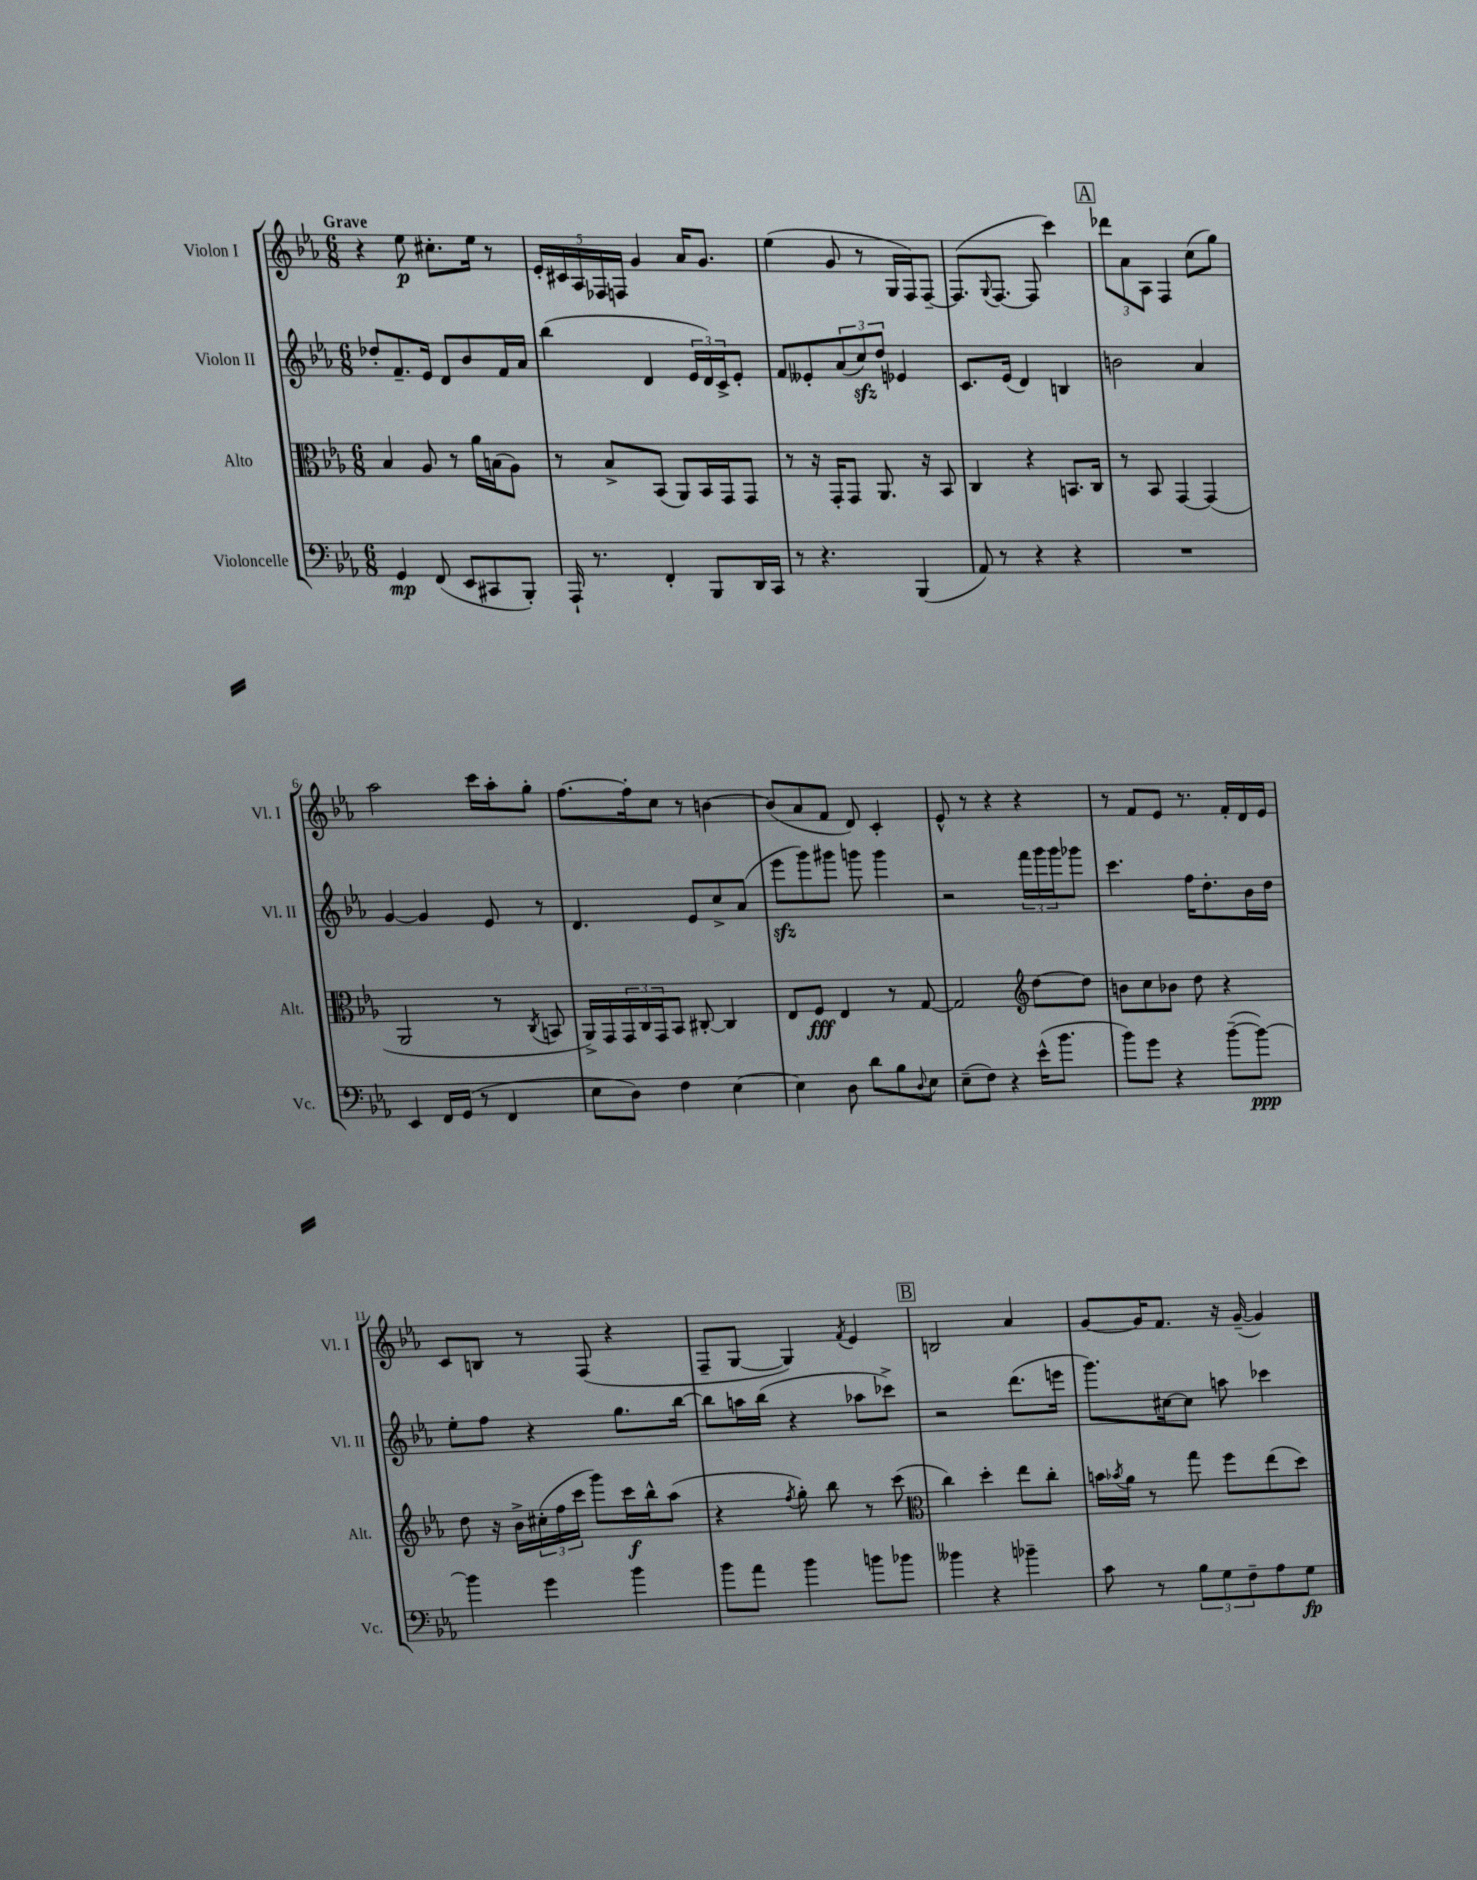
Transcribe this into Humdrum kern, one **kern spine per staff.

**kern	**dynam	**kern	**dynam	**kern	**kern	**dynam
*part4	*part4	*part3	*part3	*part2	*part1	*part1
*staff4	*staff4	*staff3	*staff3	*staff2	*staff1	*staff1
*I"Violoncelle	*	*I"Alto	*	*I"Violon II	*I"Violon I	*
*I'Vc.	*	*I'Alt.	*	*I'Vl. II	*I'Vl. I	*
*clefF4	*	*clefC3	*	*clefG2	*clefG2	*
*k[b-e-a-]	*	*k[b-e-a-]	*	*k[b-e-a-]	*k[b-e-a-]	*
*M6/8	*	*M6/8	*	*M6/8	*M6/8	*
=1	=1	=1	=1	=1	=1	=1
!	!	!	!	!	!LO:TX:a:B:t=Grave	!
4GG/	mp	4B-/	.	8dd-X'/L	4r	.
.	.	.	.	8.f~/	.	.
(8FF/	.	8A-/	.	.	8ee-\	p
.	.	.	.	16e-/Jk	.	.
8EE-/L	.	8r	.	8d/L	8.cc#X'\L	.
8CC#X/	.	16a-\LL	.	8b-/	.	.
.	.	(16Bn\J	.	.	16ee-\Jk	.
8BBB-'/J)	.	8A-\J)	.	16f/L	8r	.
.	.	.	.	16a-/JJ	.	.
=2	=2	=2	=2	=2	=2	=2
16AAA-`/	.	8r	.	(4bb-\	20e-'/LL	.
.	.	.	.	.	20c#X/	.
8.r	.	.	.	.	.	.
.	.	.	.	.	20A-/	.
.	.	8B-^/L	.	.	.	.
.	.	.	.	.	20F-X/	.
.	.	.	.	.	20Fn/JJ	.
4FF'/	.	(8BB-/J	.	4d/	4g/	.
.	.	8AA-/L)	.	.	.	.
8BBB-/L	.	16BB-/L	.	24e-/LL	16a-/KL	.
.	.	.	.	24d/)	.	.
.	.	16GG/J	.	.	8.g/J	.
.	.	.	.	24c^/J	.	.
16DD/L	.	8GG/J	.	8e-'/J	.	.
16CC/JJ	.	.	.	.	.	.
=3	=3	=3	=3	=3	=3	=3
8r	.	8r	.	8f/L	(4ee-\	.
4.r	.	16r	.	8e--X'/	.	.
.	.	16GG'/KL	.	.	.	.
.	.	8GG/J	.	(12a-/	8g/	.
.	.	.	.	12cczz/)	.	.
.	.	8.AA-/	.	.	8r	.
.	.	.	.	12dd/J	.	.
(4BBB-/	.	.	.	4e-X/	16G/LL	.
.	.	16r	.	.	16F/J)	.
.	.	8BB-/	.	.	[8F~/J	.
=4	=4	=4	=4	=4	=4	=4
8AA-/)	.	4C/	.	8.c/L	(8.F/L]	.
8r	.	.	.	.	.	.
.	.	.	.	.	8qqG/	.
.	.	.	.	(16e-/Jk	[8.F/J	.
4r	.	4r	.	4d/)	.	.
.	.	.	.	.	8F/]	.
4r	.	8.BBn/L	.	4Bn/	4ccc\)	.
.	.	16C/Jk	.	.	.	.
!!LO:REH:place=s1:t=A
=5	=5	=5	=5	=5	=5	=5
2.r	.	8r	.	2bn\	12ddd-X\L	.
.	.	.	.	.	12a-\	.
.	.	8BB-/	.	.	.	.
.	.	.	.	.	12A-\J	.
.	.	[4GG/	.	.	4F/	.
.	.	(4GG/]	.	4a-/	(8cc\L	.
.	.	.	.	.	8gg\J)	.
!!LO:LB:g=z
=6	=6	=6	=6	=6	=6	=6
4EE-/	.	2AA-/	.	[4g/	2aa-\	.
16FF/LL	.	.	.	4g/]	.	.
(16GG/JJ	.	.	.	.	.	.
8r	.	.	.	.	.	.
4FF/	.	8r	.	8e-/	16ccc\LL	.
.	.	.	.	.	16aa-'\J	.
.	.	8qC/	.	.	.	.
.	.	8BBn/	.	8r	8gg'\J	.
=7	=7	=7	=7	=7	=7	=7
8E-\L	.	16AA-^/LL)	.	4.d/	[8.ff\L	.
.	.	16GG/	.	.	.	.
8D\J)	.	24GG/	.	.	.	.
.	.	24C/	.	.	.	.
.	.	.	.	.	16ff'\k]	.
.	.	24GG/J	.	.	.	.
4F\	.	8BB-/J	.	.	8cc\J	.
.	.	[8C#X'/	.	8e-/L	8r	.
[4E-\	.	4C#/]	.	8cc^/	[4bn\	.
.	.	.	.	(8a-/J	.	.
=8	=8	=8	=8	=8	=8	=8
4E-\]	.	8E-/L	.	8eee-zz\L	(8b/L]	.
.	.	8F/J	fff	8ggg\)	8a-/	.
8D\	.	4E-/	.	8ggg#X\J	8f/J	.
8d\L	.	.	.	8gggn\	8d/)	.
8B-\	.	8r	.	4ggg\	4c'/	.
8qqD/	.	.	.	.	.	.
8E-\J	.	[8G/	.	.	.	.
=9	=9	=9	=9	=9	=9	=9
(8E-~\L	.	2G/]	.	2r	8e-^^/	.
8F\J)	.	.	.	.	8r	.
4r	.	.	.	.	4r	.
*	*	*clefG2	*	*	*	*
(16e-^^\KL	.	[8dd\L	.	24fff\LL	4r	.
.	.	.	.	24ggg\	.	.
8.b-\J	.	.	.	.	.	.
.	.	.	.	24ggg\J	.	.
.	.	8dd\J]	.	8ggg-X\J	.	.
=10	=10	=10	=10	=10	=10	=10
8b-\L)	.	8bn\L	.	4.ccc\	8r	.
8g\J	.	8cc\	.	.	8f/L	.
4r	.	8b-X\J	.	.	8e-/J	.
.	.	8dd\	.	16ff\KL	8.r	.
.	.	.	.	8.dd'\	.	.
([8b-~\L	.	4r	.	.	.	.
.	.	.	.	.	16f'/LL	.
8b-\J_)	ppp	.	.	16b-\L	16d/	.
.	.	.	.	16dd\JJ	16e-/JJ	.
!!LO:LB:g=z
=11	=11	=11	=11	=11	=11	=11
4b-\]	.	8dd\	.	8ee-'\L	8c/L	.
.	.	16r	.	8ff\J	8Bn/J	.
.	.	16b-^\LL	.	.	.	.
4g\	.	(24cc#X'\	.	4r	8r	.
.	.	24ff\	.	.	.	.
.	.	24ccc\JJ	.	.	.	.
.	.	8ggg\L)	.	.	(8F/	.
4b-\	.	16ccc\L	f	8.gg\L	4r	.
.	.	16bb-^^\J	.	.	.	.
.	.	(8aa-\J	.	.	.	.
.	.	.	.	[16bb-\Jk	.	.
=12	=12	=12	=12	=12	=12	=12
8b-\L	.	4r	.	8bb-\L]	8F~/L	.
8a-\J	.	.	.	16aan\L	[8G/J	.
.	.	.	.	(16bb-\JJ	.	.
.	.	8qff/	.	.	.	.
4b-\	.	8gg'\)	.	4r	4G/])	.
.	.	8bb-\	.	.	.	.
.	.	.	.	.	8qf/	.
8bn\L	.	8r	.	8aa-X\L	4e-/	.
8b-X\J	.	(8ccc\	.	8ccc-X^\J)	.	.
!!LO:REH:place=s1:t=B
=13	=13	=13	=13	=13	=13	=13
*	*	*clefC3	*	*	*	*
4b--X\	.	4cc\)	.	2r	2Bn/	.
4r	.	4dd'\	.	.	.	.
4b-X~\	.	8ee-\L	.	(8.ddd\L	4a-/	.
.	.	8cc'\J	.	.	.	.
.	.	.	.	16eeen\Jk	.	.
=14	=14	=14	=14	=14	=14	=14
8c\	.	16bn\LL	.	8.ggg\L)	[8g/L	.
.	.	8qb-X/	.	.	.	.
.	.	16a-\JJ	.	.	.	.
8r	.	8r	.	.	16g/K]	.
.	.	.	.	[16cc#X\k	8.f/J	.
12B-\L	.	8gg\	.	8cc#\J]	.	.
12G\	.	.	.	.	.	.
.	.	8ff\L	.	8aan\	16r	.
12F~\	.	.	.	.	.	.
.	.	.	.	.	([16g~/	.
8A-\	.	(8ee-\	.	4ccc-X\	4g/])	.
8G\J	fp	8dd\J)	.	.	.	.
==	==	==	==	==	==	==
*-	*-	*-	*-	*-	*-	*-
